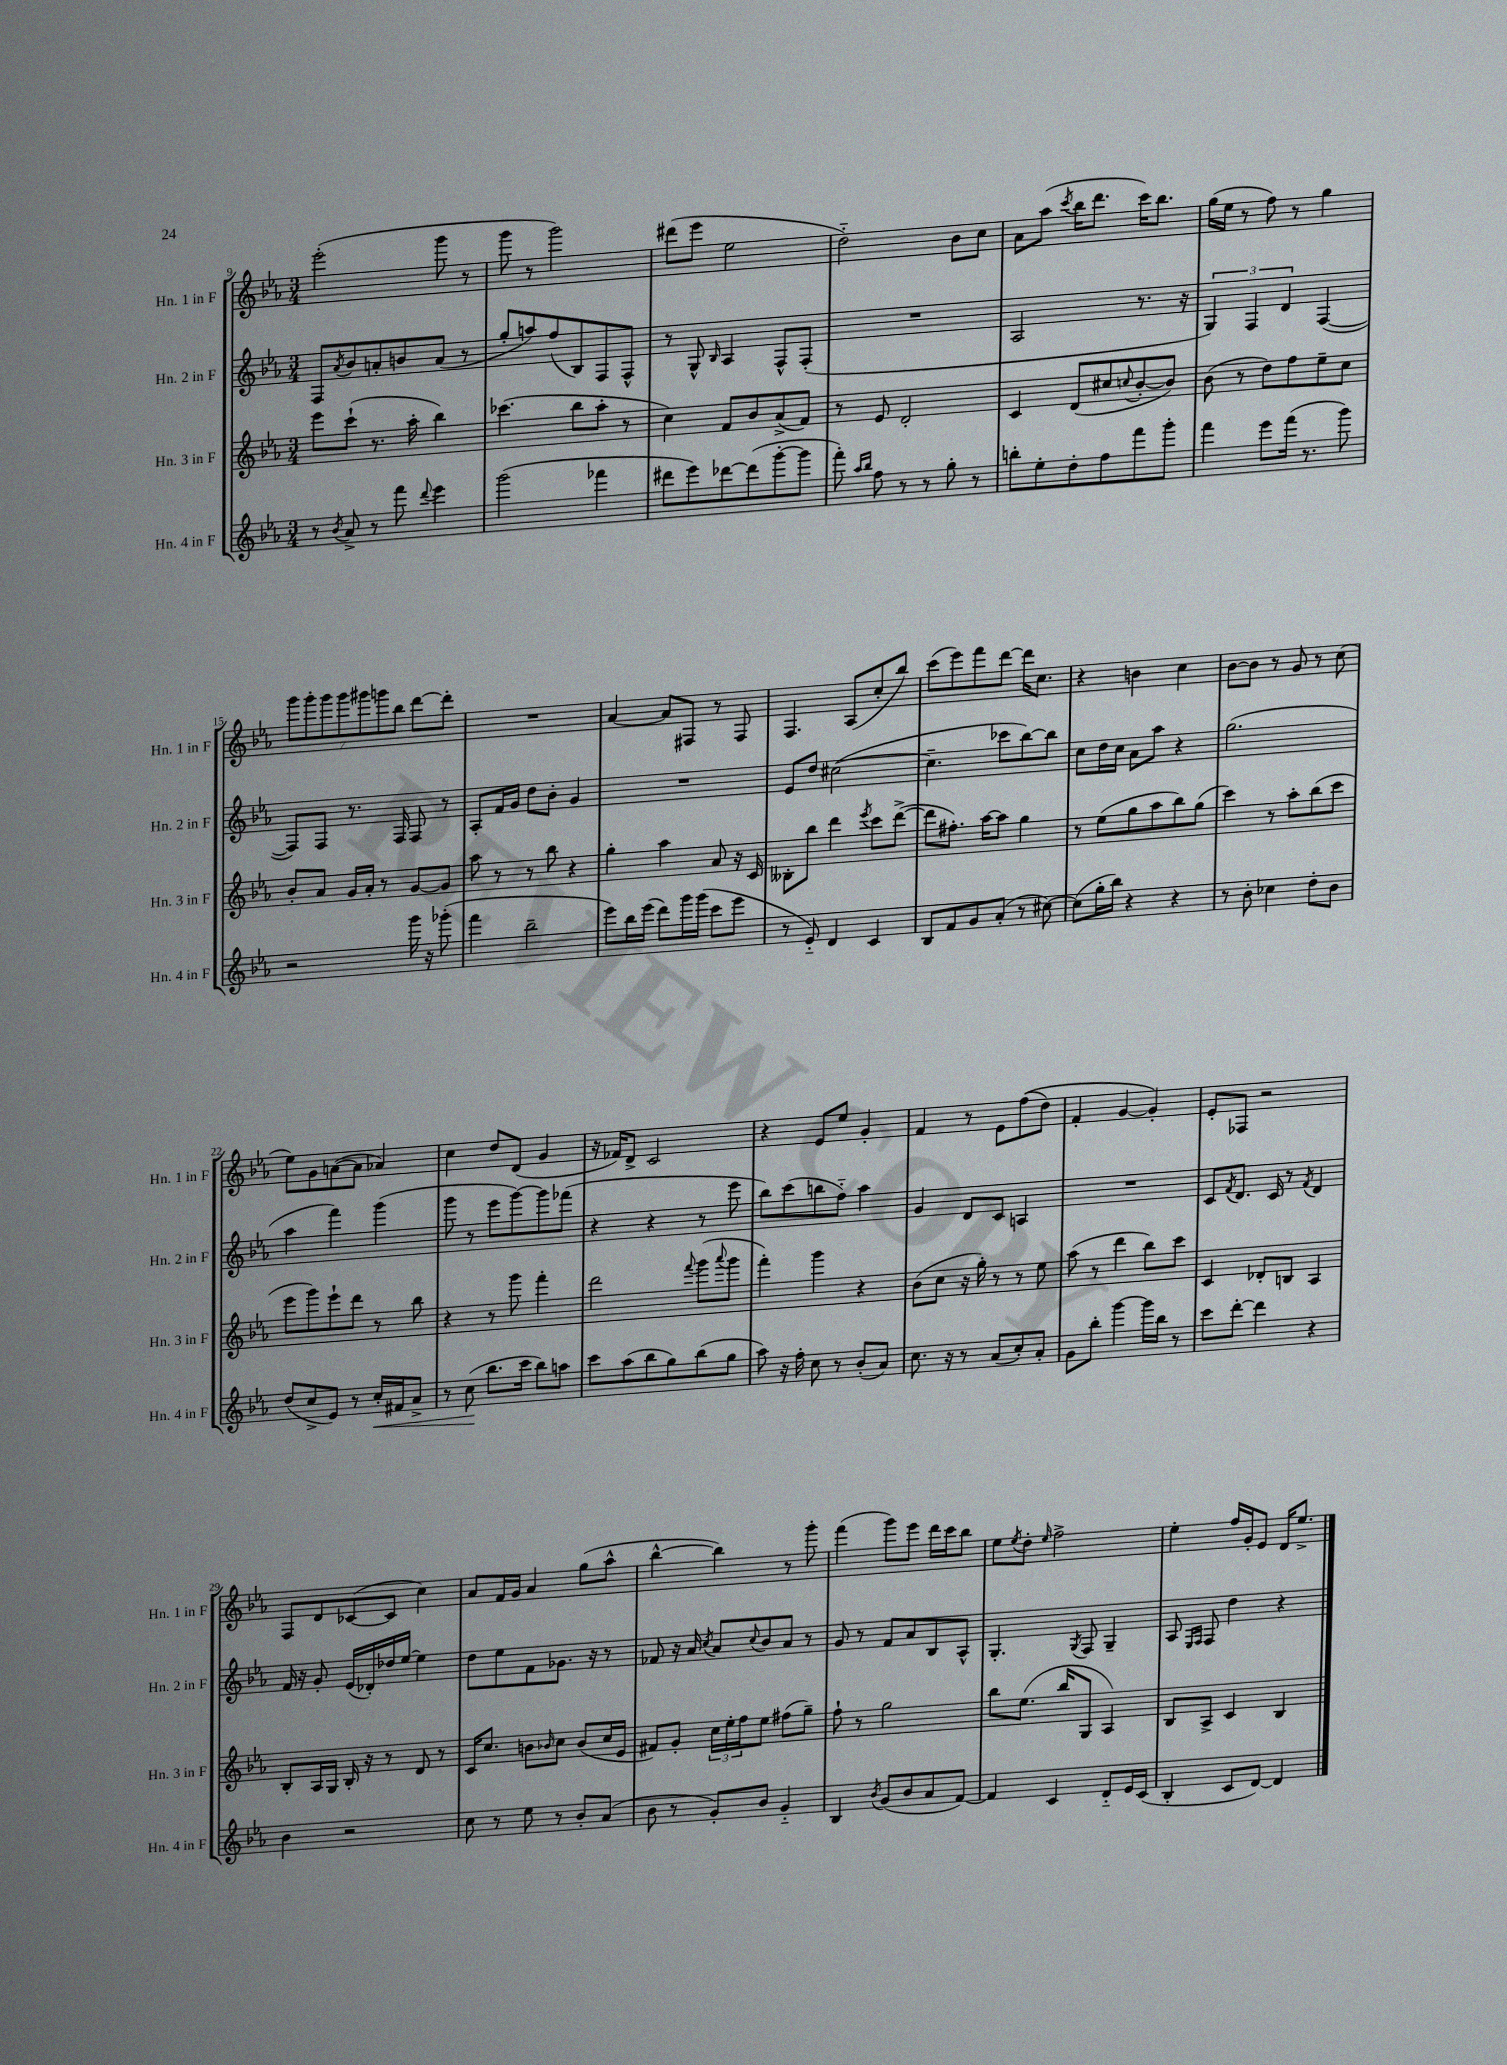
<<
\new StaffGroup <<
\new Staff = "s0" \with { instrumentName = "Hn. 1 in F" shortInstrumentName = "Hn. 1 in F" } {
    \clef treble \key ees \major \numericTimeSignature \time 3/4
    ees'''2-.( g'''8 r8 |
    g'''8 r8 g'''2) |
    dis'''8( ees'''8 ees''2 |
    d''2-_) bes'8 c''8 |
    aes'8 aes''8( \acciaccatura { c'''8 } bes''16 d'''8. c'''16) bes''8. |
    g''16( ees''16 r8 f''8) r8 g''4 |
    \tuplet 7/4 { g'''8 g'''8-. g'''8 g'''8 gis'''8 g'''8 bes''8 } d'''8~ d'''8-. |
    R2. |
    aes'4~ aes'8 fis8 r8 fis8 |
    f4. aes8( c''8-. bes''8) |
    c'''8( ees'''8) f'''8 d'''8~ d'''16 c''8. |
    r4 b'4 c''4 |
    bes'8~ bes'8 r8 g'8 r8 c''8( |
    ees''8) g'8 a'8~( a'8 aes'4) |
    c''4 d''8 d'8( g'4 |
    r16 fes'16) d'8-> c'2 |
    r4 ees'8 ees''8 g'4-. |
    f'4 r8 ees'8 f''8(\( d''8) |
    f'4-. g'4~ g'4-.\) |
    ees'8-. fes8 r2 |
    f8 d'8 ces'8~( ces'8 c''4) |
    aes'8 f'16 g'16 aes'4 g''8( aes''8-^ |
    bes''4~-^ bes''4) r8 g'''8-. |
    f'''4( g'''8) ees'''8 d'''16 c'''16 bes''8 |
    ees''8 \acciaccatura { ees''8 } d''8-. \grace { ees''16 } f''2-> |
    ees''4-. f''16 g'16-. ees'8 d'16 ees''8.-> \bar "|." |
}
\new Staff = "s1" \with { instrumentName = "Hn. 2 in F" shortInstrumentName = "Hn. 2 in F" } {
    \clef treble \key ees \major \numericTimeSignature \time 3/4
    f8 \acciaccatura { aes'8 } bes'8 a'8-. b'8 a'8( r8 |
    g''8-. a''8) f''8( bes8) f8 f8-^ |
    r8 g8-^ \grace { bes16 } aes4 f8-^ f8-.( |
    R2. |
    aes2 r8. r16 |
    \tuplet 3/2 { g4) f4 d'4 } f4~( |
    f8) f8 r8. f16 f8 r8 |
    aes8-. f'16 g'16 d''8 bes'8-. g'4 |
    R2. |
    ees'8 d''8 cis''2~( |
    cis''4.-- ces'''8 bes''8~) bes''8 |
    c''8 d''16 c''16 aes'8 aes''8 r4 |
    g''2.( |
    aes''4 f'''4) g'''4( |
    g'''8 r8 ees'''8 g'''8~) g'''8 fes'''8( |
    r4 r4 r8 ees'''8 |
    bes''8) c'''8( b''8 f''8-_) aes''4 |
    g'4 d'8 c'8 a4 |
    R2. |
    c'8 \acciaccatura { f'8 } d'8. c'16 r8 \acciaccatura { f'8 } d'4 |
    f'16 r16 g'8-. ees'16( des'16-.) des''16 ees''16~ ees''4 |
    d''8 ees''8 f'8 ges'8. r16 r8 |
    fes'8 r16 aes'16 \acciaccatura { c''8 } aes'8 \appoggiatura { c''8 } bes'8 aes'8 r8 |
    g'8 r8 f'8 aes'8 bes8 aes8-^ |
    g4.-. \acciaccatura { g8 } f8 g4-- |
    aes8 \grace { ees16 f16 } f8 d''4 r4 \bar "|." |
}
\new Staff = "s2" \with { instrumentName = "Hn. 3 in F" shortInstrumentName = "Hn. 3 in F" } {
    \clef treble \key ees \major \numericTimeSignature \time 3/4
    ees'''8 c'''8-!( r8. aes''16-. bes''4) |
    ces'''4.( bes''8 aes''8-. r8 |
    c''4) f'8 bes'8 aes'8->( f'8) |
    r8 ees'8 d'2-. |
    c'4 d'8( cis''8 \appoggiatura { c''8 } bes'8~-. bes'8) |
    bes'8( r8 d''8) f''8 ees''8-- c''8 |
    bes'8-. aes'8 g'16 aes'16-. r8 g'8~ g'8 |
    aes''8 r8 r8 bes''8 r4 |
    g''4-. aes''4 aes'8 r16 c'16 |
    beses8-. bes''8 d'''4 \acciaccatura { ees'''8 } c'''8 d'''8~->( |
    d'''8 fis''8.-.) aes''16~ aes''8 g''4 |
    r8 ees''8( g''8 aes''8 bes''8) g''8( |
    c'''4) r8 aes''8-. bes''8( c'''8 |
    ees'''8 g'''8) ees'''8-! d'''8 r8 bes''8 |
    r4 r8 g'''8 f'''4-. |
    d'''2 \appoggiatura { f'''8 } g'''8( \appoggiatura { aes'''8 } g'''8 |
    f'''4-.) g'''4 r4 |
    bes'8( c''8 r16 g''16-.) r8 r8 ees''8 |
    aes''8( r8 d'''4 bes''8) c'''8 |
    c'4 des'8-. b8 aes4 |
    bes8-. aes16 g16 bes16-. r16 r8 d'8 r8 |
    c'16 c''8. b'8 \grace { bes'16 } c''8 bes'8( c''16 ees'16 |
    fis'8) g'8-. \tuplet 3/2 { c''16 ees''16-. f''16 } ees''8 fis''8( g''8--) |
    f''8-! r8 g''2 |
    bes''8 ees''8.( bes''16 g8 aes4) |
    bes8 aes8-> c'4 bes4 \bar "|." |
}
\new Staff = "s3" \with { instrumentName = "Hn. 4 in F" shortInstrumentName = "Hn. 4 in F" } {
    \clef treble \key ees \major \numericTimeSignature \time 3/4
    r8 \acciaccatura { bes'8 } aes'8-> r8 f'''8 \appoggiatura { d'''8 } ees'''4 |
    g'''2( fes'''4 |
    dis'''8 ees'''8) des'''8~ des'''8( g'''8~-. g'''8 |
    f'''8-.) \grace { aes''16 bes''16 } f''8 r8 r8 g''8-. r8 |
    b''8-. ees''8-. d''8-. f''8 f'''8 g'''8-. |
    f'''4 ees'''8 f'''16( r8. g'''8) |
    r2 g'''16 r16 ges'''8-.( |
    f'''4 bes''2-- |
    ees'''8) bes''16 ees'''16( d'''8) g'''16 g'''16( c'''8 ees'''8 |
    r8 ees'8-_) d'4 c'4 |
    bes8 f'8 g'8 aes'8-.( r8 cis''8~) |
    cis''8( g''16-. bes''16) r4 r4 |
    r8 bes'8-. ces''4 d''8-. bes'8 |
    d''8( c''8-> ees'8) r8 c''16-.\< fis'16 aes'8-> |
    r8 c''8\!( bes''8. c'''16 bes''8) a''8 |
    c'''8 aes''8( bes''8 g''8) bes''8( g''8 |
    aes''8) r16 f''16-. c''8 r8 bes'8-.( aes'8) |
    c''8. r16 r8 aes'8( c''8-.) aes'8-. |
    g'8 bes''8-. g'''4~ g'''16 bes''16 r8 |
    c'''8 d'''8~-. d'''4 r4 |
    bes'4 r2 |
    c''8 r8 ees''8 r8 bes'8-. aes'8( |
    bes'8 r8 g'8-.) bes'8 g'4-_ |
    bes4 \acciaccatura { bes'8 } g'8( bes'8 aes'8 f'8~) |
    f'4 c'4 d'8-_ ees'16 c'16( |
    bes4-. c'8 d'8~) d'4 \bar "|." |
}
>>
>>
\layout { \context { \Score currentBarNumber = #9 } }
